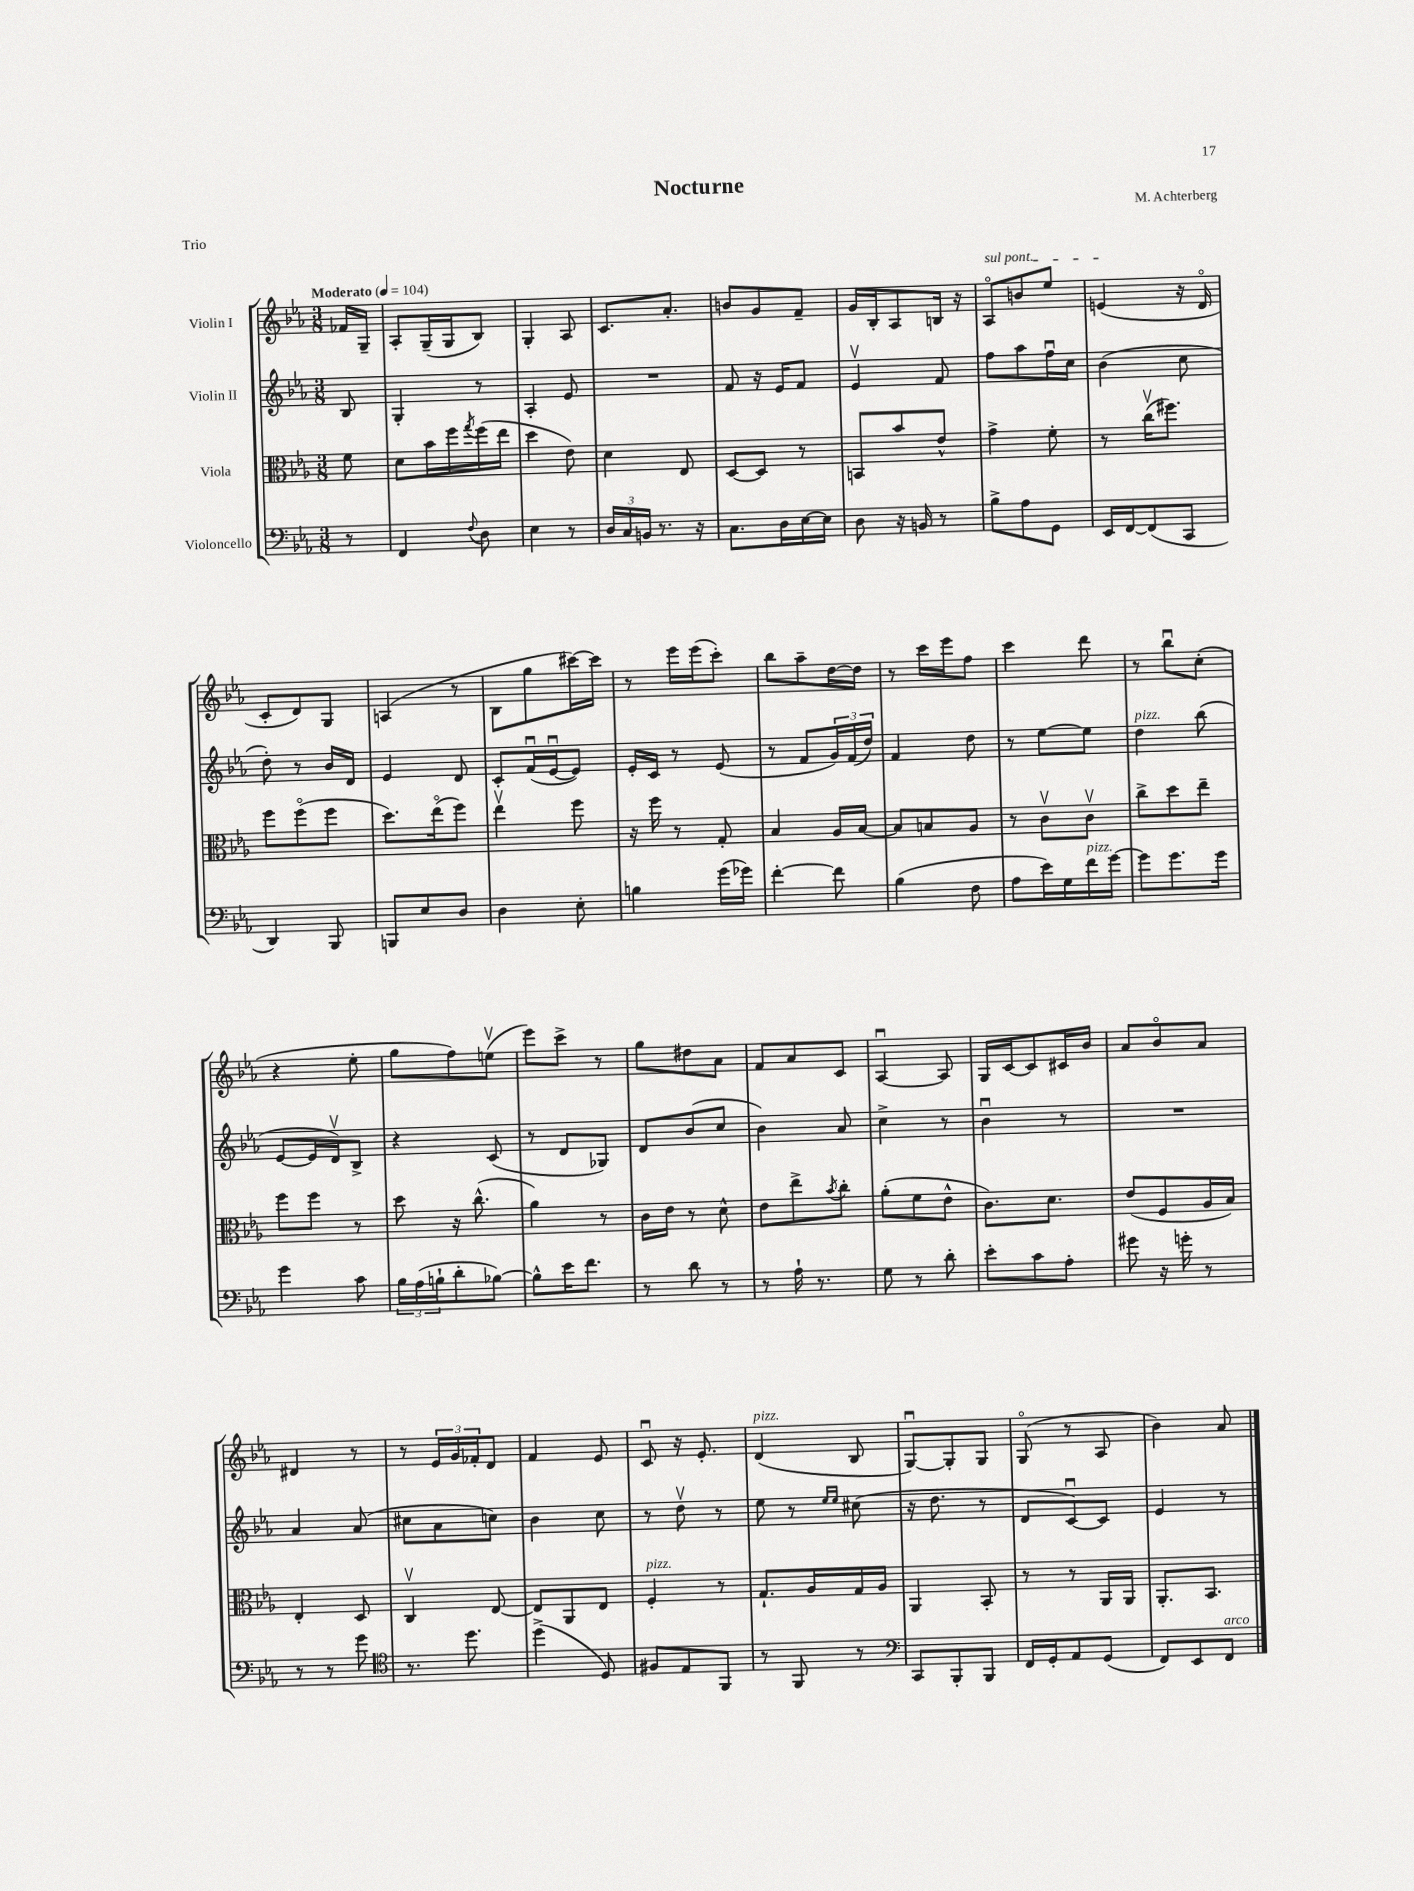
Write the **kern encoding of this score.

**kern	**kern	**kern	**kern
*staff4	*staff3	*staff2	*staff1
*clefF4	*clefC3	*clefG2	*clefG2
*k[b-e-a-]	*k[b-e-a-]	*k[b-e-a-]	*k[b-e-a-]
*M3/8	*M3/8	*M3/8	*M3/8
*MM104	*MM104	*MM104	*MM104
8r	8f	8B-	16f-
.	.	.	16G~
=	=	=	=
4FF	8d	4G'	8A-'
.	16b-	.	(16G~
.	16ff	.	16G
8qqF	8qgg	.	.
8D	(16ff	8r	8B-)
.	16ee-	.	.
=	=	=	=
4E-	4dd	4A-'	4G'
8r	8e-)	8e-	8A-
=	=	=	=
24D	4d	4.r	8.c
24C	.	.	.
24BB	.	.	.
8.r	.	.	.
.	.	.	8.a-'
.	8E-	.	.
16r	.	.	.
=	=	=	=
8.C	[8D	8f	8b
.	8D]	16r	8g
16D	.	16e-	.
[16E-	8r	8f	8f~
16E-]	.	.	.
=	=	=	=
8D	8BB	4e-v	16g
.	.	.	16B-'
16r	8b-	.	8A-
16BB	.	.	.
8r	8e-^^	8f	16B
.	.	.	16r
=	=	=	=
8B-^	4g^	8ff	8A-o
8A-	.	8aa-	8b
8GG	8f'	16ffu	8ee-
.	.	16cc	.
=	=	=	=
16EE-	8r	(4b-	(4e
[16FF	.	.	.
(8FF]	(16ccv	.	.
.	8.ff#)	.	.
8CC	.	8cc	16r
.	.	.	16do
=	=	=	=
4DD)	8ff	8dd')	8c'
.	(8ffo	8r	8d)
8BBB-	8ff	16b-	8G
.	.	16d	.
=	=	=	=
8BBB	8.dd)	4e-	(4A
8E-	.	.	.
.	(16ee-o	.	.
8D	8ff)	8d	8r
=	=	=	=
4D	4ee-v	8c'	8B-
.	.	(16fu	8gg
.	.	[16e-u	.
8E-'	8ff	8e-])	[16ccc#)
.	.	.	16ccc#]
=	=	=	=
4B	16r	16e-'	8r
.	16ff	16c	.
.	8r	8r	16eee-
.	.	.	(16eee-
(16g	8G'	(8e-	8ccc')
16g-)	.	.	.
=	=	=	=
[4f'	4B-	8r	8bb-
.	.	8f	8aa-~
8f]	16A-	24g)	[16dd
.	.	(24f	.
.	[16B-	.	16dd]
.	.	24dd)	.
=	=	=	=
(4B-	8B-]	4f	8r
.	8B	.	16ccc
.	.	.	16eee-
8F	8A-	8dd	8ff
=	=	=	=
8A-	8r	8r	4ccc
16e-)	8cv	[8ee-	.
16G	.	.	.
16f	8cv	8ee-]	8ddd
[16g	.	.	.
=	=	=	=
8g]	8cc^	4dd	8r
8.g	8dd	.	8bb-u
.	8ee-~	(8bb-	(8cc'
16g	.	.	.
=	=	=	=
4g	8ff	[8e-	4r
.	8ff	16e-]	.
.	.	16dv)	.
8c	8r	8B-^	8ee-'
=	=	=	=
24B-	8dd	4r	8gg
(24A-	.	.	.
24B`	.	.	.
8d'	16r	.	8ff)
.	(8.cc^^	.	.
[8B-)	.	(8c	(8eev
=	=	=	=
8B-^^]	4a-)	8r	8eee-)
16e-	.	8d	8ccc^
8.f	.	.	.
.	8r	8G-)	8r
=	=	=	=
8r	16c	8d	8gg
.	16e-	.	.
8d	8r	(8b-	8dd#
8r	8d^^	8cc	8a-
=	=	=	=
8r	8e-	4b-)	8f
16A-`	8ee-^	.	8a-
8.r	.	.	.
.	8qb-	.	.
.	8cc'	8a-	8c
=	=	=	=
8G	(8a-'	4cc^	[4A-u
8r	8f	.	.
8d'	8e-^^	8r	8A-]
=	=	=	=
8e-'	8.c)	4b-u	16G
.	.	.	[16c
8c	.	.	8c]
.	8.d	.	.
8A-'	.	8r	16c#
.	.	.	16b-
=	=	=	=
8g#	(8e-	4.r	8a-
16r	8F	.	8b-o
16g'	.	.	.
8r	16A-	.	8a-
.	16B-)	.	.
=	=	=	=
8r	4E-'	4a-	4d#
8r	.	.	.
8g	8D	(8a-	8r
=	=	=	=
*clefC4	*	*	*
8.r	4Cv	8cc#	8r
.	.	8a-	24e-
.	.	.	24g
8.dd	.	.	.
.	.	.	24f-'
.	[8E-	8cc)	8d
=	=	=	=
(4dd^	8E-]	4b-	4f
.	8AA-	.	.
8D)	8E-	8cc	8e-
=	=	=	=
8F#	4F'	8r	8cu
8E-	.	8ddv	16r
.	.	.	8.e-'
8FF	8r	8r	.
=	=	=	=
8r	8.G`	8ee-	(4d
8FF	.	8r	.
.	16A-	.	.
.	.	16qqee-	.
.	.	16qqee-	.
8r	16G	(8cc#	8B-
.	16A-	.	.
=	=	=	=
*clefF4	*	*	*
8CC	4AA-	16r	[8Gu)
.	.	8.dd	.
8BBB-'	.	.	8G']
8BBB-	8BB-'	8r	8G
=	=	=	=
16FF	8r	8d	(8Go
16GG'	.	.	.
8AA-	8r	[8cu)	8r
(8GG	16AA-	8c]	8A-
.	16AA-	.	.
=	=	=	=
8FF)	8.AA-'	4e-	4b-)
8EE-	.	.	.
.	8.BB-	.	.
8FF	.	8r	8a-
==	==	==	==
*-	*-	*-	*-
